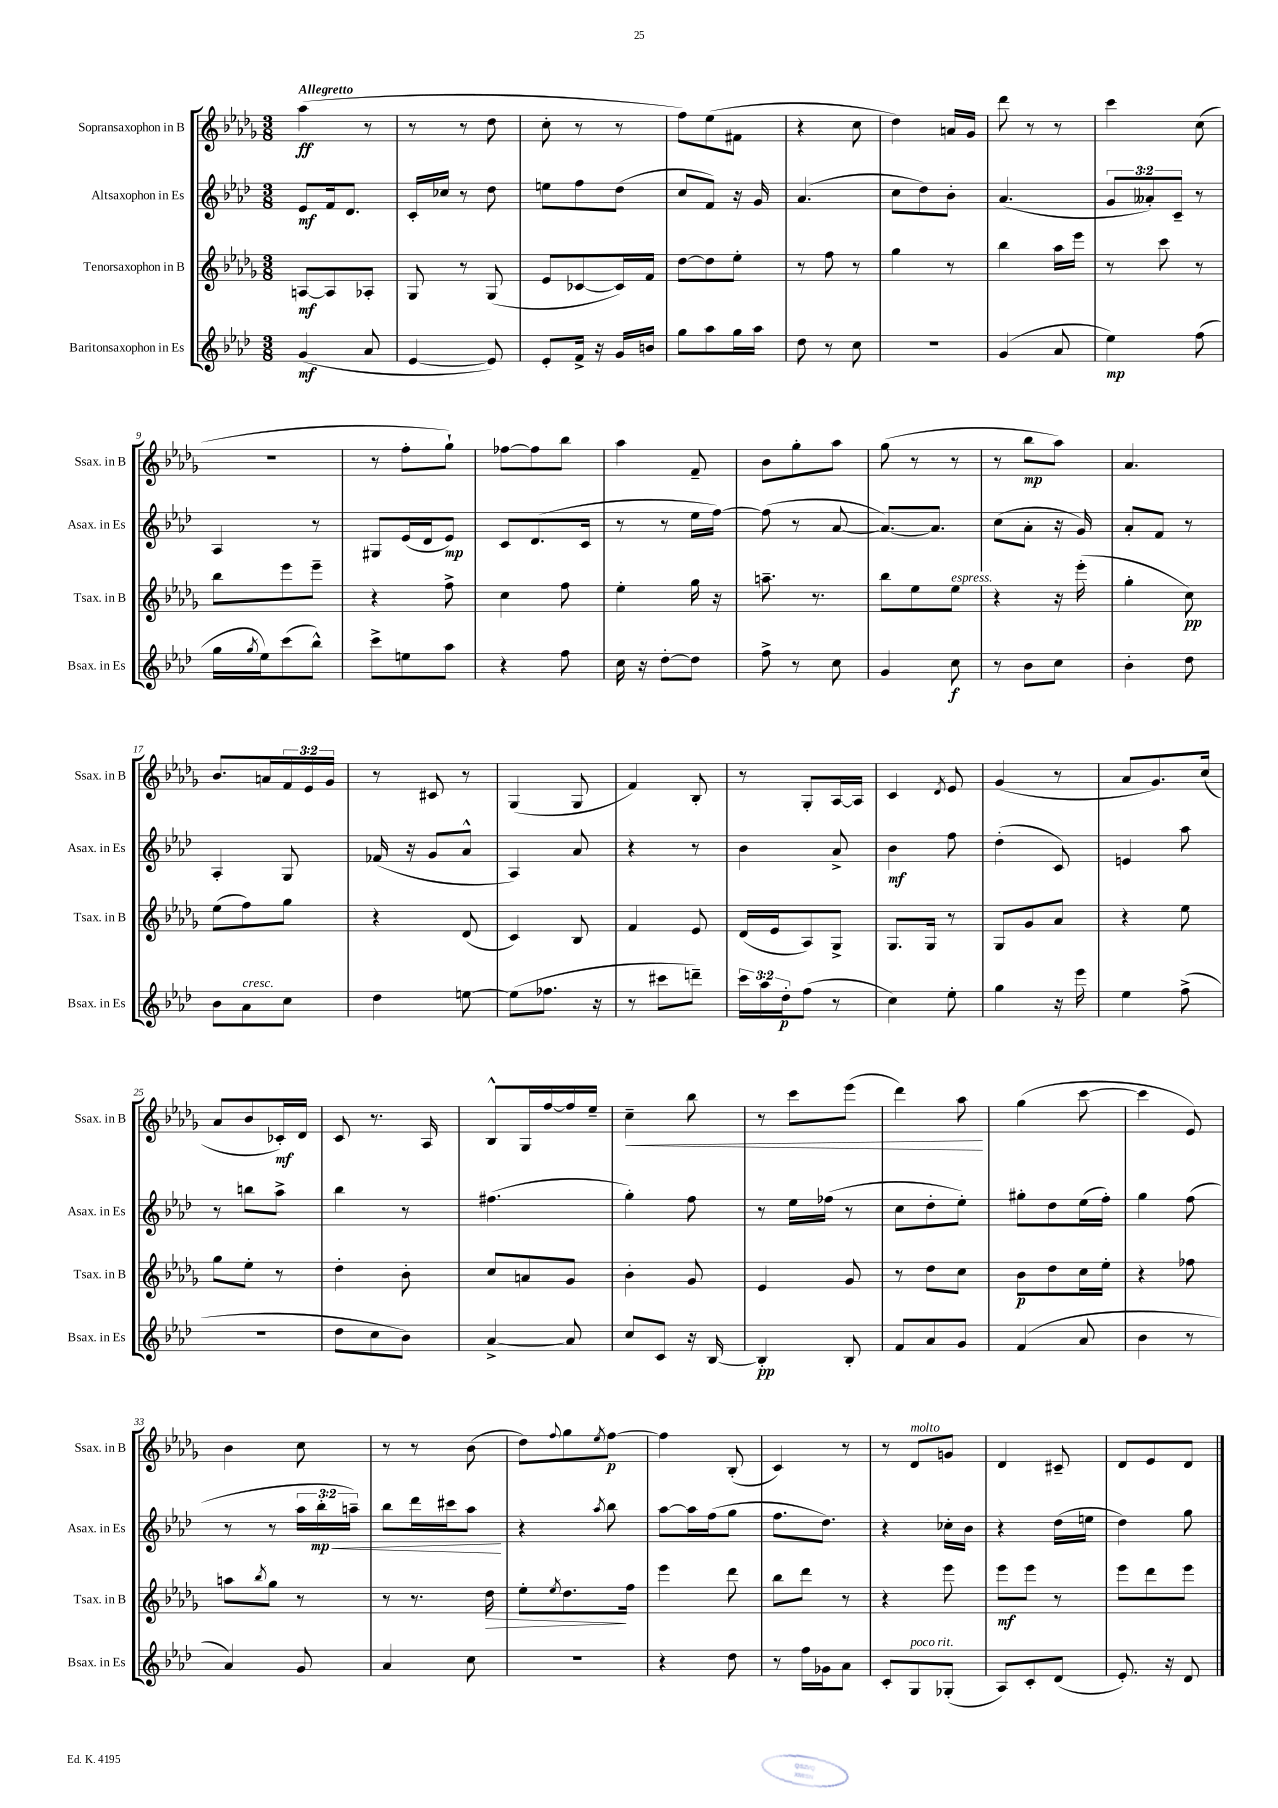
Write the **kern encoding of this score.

**kern	**dynam	**kern	**dynam	**kern	**dynam	**kern	**dynam
*part4	*part4	*part3	*part3	*part2	*part2	*part1	*part1
*staff4	*staff4	*staff3	*staff3	*staff2	*staff2	*staff1	*staff1
*I"Baritonsaxophon in Es	*	*I"Tenorsaxophon in B	*	*I"Altsaxophon in Es	*	*I"Sopransaxophon in B	*
*I'Bsax. in Es	*	*I'Tsax. in B	*	*I'Asax. in Es	*	*I'Ssax. in B	*
*clefG2	*	*clefG2	*	*clefG2	*	*clefG2	*
*k[b-e-a-d-]	*	*k[b-e-a-d-g-]	*	*k[b-e-a-d-]	*	*k[b-e-a-d-g-]	*
*M3/8	*	*M3/8	*	*M3/8	*	*M3/8	*
=1	=1	=1	=1	=1	=1	=1	=1
!	!	!	!	!	!	!LO:TX:a:B:t=Allegretto	!
(4g/	mf	[8An/L	mf	8e-/L	mf	(4aa-\	ff
.	.	8A/]	.	16f/k	.	.	.
.	.	.	.	8.d-/J	.	.	.
8a-/	.	8A-X'/J	.	.	.	8r	.
=2	=2	=2	=2	=2	=2	=2	=2
[4e-/	.	8G-/	.	16c'/LL	.	8r	.
.	.	.	.	16cc-X/JJ	.	.	.
.	.	8r	.	8r	.	8r	.
8e-/])	.	(8G-/	.	8dd-\	.	8dd-\	.
=3	=3	=3	=3	=3	=3	=3	=3
8e-'/L	.	8e-/L	.	8een\L	.	8cc'\	.
16f^/Jk	.	[8c-X/	.	8ff\	.	8r	.
16r	.	.	.	.	.	.	.
16g/LL	.	16c-/L])	.	(8dd-\J	.	8r	.
16bn/JJ	.	16f/JJ	.	.	.	.	.
=4	=4	=4	=4	=4	=4	=4	=4
8gg\L	.	[8dd-\L	.	8cc/L	.	8ff\L)	.
8aa-\	.	8dd-\]	.	8f/J)	.	(8ee-\	.
16gg\L	.	8ee-'\J	.	16r	.	8f#X\J	.
16aa-\JJ	.	.	.	16g/	.	.	.
=5	=5	=5	=5	=5	=5	=5	=5
8dd-\	.	8r	.	(4.a-/	.	4r	.
8r	.	8ff\	.	.	.	.	.
8cc\	.	8r	.	.	.	8cc\	.
=6	=6	=6	=6	=6	=6	=6	=6
4.r	.	4gg-\	.	8cc\L	.	4dd-\)	.
.	.	.	.	8dd-\)	.	.	.
.	.	8r	.	8b-'\J	.	16an/LL	.
.	.	.	.	.	.	16g-/JJ	.
=7	=7	=7	=7	=7	=7	=7	=7
(4g/	.	4bb-\	.	(4.a-/	.	8ddd-\	.
.	.	.	.	.	.	8r	.
8a-/	.	16aa-\LL	.	.	.	8r	.
.	.	16eee-\JJ	.	.	.	.	.
=8	=8	=8	=8	=8	=8	=8	=8
4ee-\)	mp	8r	.	12g/L	.	4ccc\	.
.	.	.	.	12a--X'/)	.	.	.
.	.	8ccc\	.	.	.	.	.
.	.	.	.	12c~/J	.	.	.
(8ff\	.	8r	.	8r	.	(8cc\	.
!!LO:LB:g=z
=9	=9	=9	=9	=9	=9	=9	=9
16gg\LL	.	8bb-\L	.	4A-/	.	4.r	.
8qgg/	.	.	.	.	.	.	.
16ee-\J)	.	.	.	.	.	.	.
(8ccc\	.	8eee-\	.	.	.	.	.
8bb-^^\J)	.	8eee-~\J	.	8r	.	.	.
=10	=10	=10	=10	=10	=10	=10	=10
8ccc^\L	.	4r	.	8G#X/L	.	8r	.
8een\	.	.	.	(16e-/L	.	8ff'\L	.
.	.	.	.	16d-/J	.	.	.
8aa-\J	.	8ff^\	.	8e-/J)	mp	8gg-`\J)	.
=11	=11	=11	=11	=11	=11	=11	=11
4r	.	4cc\	.	8c/L	.	[8ff-X\L	.
.	.	.	.	(8.d-/	.	8ff-\]	.
8ff\	.	8ff\	.	.	.	8bb-\J	.
.	.	.	.	16c/Jk	.	.	.
=12	=12	=12	=12	=12	=12	=12	=12
16cc\	.	4ee-'\	.	8r	.	4aa-\	.
16r	.	.	.	.	.	.	.
[8dd-'\L	.	.	.	8r	.	.	.
8dd-\J]	.	16gg-\	.	16ee-\LL	.	8f~/	.
.	.	16r	.	[16ff\JJ)	.	.	.
=13	=13	=13	=13	=13	=13	=13	=13
8ff^\	.	8.aan~\	.	(8ff\]	.	8b-\L	.
8r	.	.	.	8r	.	8gg-'\	.
.	.	8.r	.	.	.	.	.
8cc\	.	.	.	[8a-/	.	8aa-\J	.
=14	=14	=14	=14	=14	=14	=14	=14
4g/	.	8bb-\L	.	8.a-/L_)	.	(8gg-\	.
.	.	8ee-\	.	.	.	8r	.
.	.	.	.	8.a-/J]	.	.	.
!	!	!LO:TX:a:i:t=espress.	!	!	!	!	!
8cc\	f	8ee-\J	.	.	.	8r	.
=15	=15	=15	=15	=15	=15	=15	=15
8r	.	4r	.	(8cc\L	.	8r	.
8b-\L	.	.	.	8a-'\J	.	8bb-\L	mp
8cc\J	.	16r	.	16r	.	8aa-\J)	.
.	.	(16eee-'\	.	16g/)	.	.	.
=16	=16	=16	=16	=16	=16	=16	=16
4b-'\	.	4gg-'\	.	8a-'/L	.	4.a-/	.
.	.	.	.	8f/J	.	.	.
8dd-\	.	8cc\)	pp	8r	.	.	.
!!LO:LB:g=z
=17	=17	=17	=17	=17	=17	=17	=17
8b-\L	.	(8ee-\L	.	4A-'/	.	8.b-/L	.
!LO:TX:a:i:t=cresc.	!	!	!	!	!	!	!
8a-\	.	8ff\)	.	.	.	.	.
.	.	.	.	.	.	16an/L	.
8cc\J	.	8gg-\J	.	8G/	.	24f/	.
.	.	.	.	.	.	24e-/	.
.	.	.	.	.	.	24g-/JJ	.
=18	=18	=18	=18	=18	=18	=18	=18
4dd-\	.	4r	.	(16f-X/	.	8r	.
.	.	.	.	16r	.	.	.
.	.	.	.	8g/L	.	8c#X/	.
[8een\	.	(8d-/	.	8a-^^/J	.	8r	.
=19	=19	=19	=19	=19	=19	=19	=19
(8ee\L]	.	4c/)	.	4A-/)	.	(4G-/	.
8.ff-X\J	.	.	.	.	.	.	.
.	.	8B-/	.	8a-/	.	8G-/	.
16r	.	.	.	.	.	.	.
=20	=20	=20	=20	=20	=20	=20	=20
8r	.	4f/	.	4r	.	4f/)	.
8ccc#X\L	.	.	.	.	.	.	.
8dddn~\J)	.	8e-/	.	8r	.	8B-'/	.
=21	=21	=21	=21	=21	=21	=21	=21
24ccc\LL	.	(16d-/LL	.	4b-\	.	8r	.
24aa-\	.	.	.	.	.	.	.
.	.	16e-/J	.	.	.	.	.
24dd-'\J	p	.	.	.	.	.	.
(8ff\J	.	8A-/)	.	.	.	8G-'/L	.
8r	.	8G-^/J	.	8a-^/	.	[16A-/L	.
.	.	.	.	.	.	16A-/JJ]	.
=22	=22	=22	=22	=22	=22	=22	=22
4cc\)	.	8.G-/L	.	4b-\	mf	4c/	.
.	.	16G-/Jk	.	.	.	.	.
.	.	.	.	.	.	8qd-/	.
8ee-'\	.	8r	.	8ff\	.	8e-/	.
=23	=23	=23	=23	=23	=23	=23	=23
4gg\	.	8G-/L	.	(4dd-'\	.	(4g-/	.
.	.	8g-/	.	.	.	.	.
16r	.	8a-/J	.	8c/)	.	8r	.
16eee-\	.	.	.	.	.	.	.
=24	=24	=24	=24	=24	=24	=24	=24
4ee-\	.	4r	.	4en/	.	8a-/L	.
.	.	.	.	.	.	8.g-/)	.
(8ff^\	.	8ee-\	.	8aa-\	.	.	.
.	.	.	.	.	.	(16cc/Jk	.
!!LO:LB:g=z
=25	=25	=25	=25	=25	=25	=25	=25
4.r	.	8gg-\L	.	8r	.	8a-/L	.
.	.	8ee-'\J	.	8bbn\L	.	8b-/	.
.	.	8r	.	8aa-^\J	.	16c-X'/L)	mf
.	.	.	.	.	.	16d-/JJ	.
=26	=26	=26	=26	=26	=26	=26	=26
8dd-\L	.	4dd-'\	.	4bb-\	.	8c/	.
8cc\	.	.	.	.	.	8.r	.
8b-\J)	.	8b-'\	.	8r	.	.	.
.	.	.	.	.	.	16A-/	.
=27	=27	=27	=27	=27	=27	=27	=27
[4a-^/	.	8cc/L	.	(4.ff#X\	.	8B-^^/L	.
.	.	8an/	.	.	.	16G-/L	.
.	.	.	.	.	.	[16ff/	.
8a-/]	.	8g-/J	.	.	.	16ff/]	.
.	.	.	.	.	.	16ee-~/JJ	.
=28	=28	=28	=28	=28	=28	=28	=28
!	!	!	!	!	!	!	!LO:HP:b
8cc/L	.	4b-'\	.	4gg'\)	.	4cc~\	<
8c/J	.	.	.	.	.	.	.
16r	.	8g-/	.	8ff\	.	8bb-\	.
[16B-/	.	.	.	.	.	.	.
=29	=29	=29	=29	=29	=29	=29	=29
4B-'/]	pp	4e-/	.	8r	.	8r	.
.	.	.	.	16ee-\LL	.	8ccc\L	.
.	.	.	.	(16ff-X\JJ	.	.	.
8B-'/	.	8g-/	.	8r	.	(8eee-\J	.
=30	=30	=30	=30	=30	=30	=30	=30
8f/L	.	8r	.	8cc\L	.	4ddd-\)	.
8a-/	.	8dd-\L	.	8dd-'\	.	.	.
8g/J	.	8cc\J	.	8ee-'\J)	.	8aa-\	.
.	.	.	.	.	.	.	[
=31	=31	=31	=31	=31	=31	=31	=31
(4f/	.	8b-\L	p	8gg#X'\L	.	(4gg-\	.
.	.	8dd-\	.	8dd-\	.	.	.
8a-/	.	16cc\L	.	(16ee-\L	.	[8ccc\	.
.	.	16ee-'\JJ	.	16ff'\JJ)	.	.	.
=32	=32	=32	=32	=32	=32	=32	=32
4b-\	.	4r	.	4gg\	.	4ccc\]	.
8r	.	8ff-X\	.	(8ff\	.	8e-/)	.
!!LO:LB:g=z
=33	=33	=33	=33	=33	=33	=33	=33
4a-/)	.	8aan\L	.	8r	.	4b-\	.
.	.	8qbb-/	.	.	.	.	.
.	.	8gg-\J	.	8r	.	.	.
8g/	.	8r	.	24aa-\LL	.	8cc\	.
.	.	.	.	24bb-'\	mp	.	.
!	!	!	!	!	!LO:HP:b	!	!
.	.	.	.	24aan~\JJ)	<	.	.
=34	=34	=34	=34	=34	=34	=34	=34
4a-/	.	8r	.	8bb-\L	.	8r	.
.	.	8.r	.	16ddd-\L	.	8r	.
.	.	.	.	16ccc#X\J	.	.	.
8cc\	.	.	.	8aa-\J	.	(8b-\	.
!	!	!	!LO:HP:b	!	!	!	!
.	.	16dd-\	>	.	.	.	.
.	.	.	.	.	[	.	.
=35	=35	=35	=35	=35	=35	=35	=35
4.r	.	8ee-'\L	.	4r	.	8dd-\L)	.
.	.	8qee-/	.	.	.	8qqff/	.
.	.	8.dd-\	.	.	.	8gg-\	.
.	.	.	.	8qaa-/	.	8qee-/	.
.	.	.	.	8bb-\	.	[8ff\J	p
.	.	16ff\Jk	]	.	.	.	.
=36	=36	=36	=36	=36	=36	=36	=36
4r	.	4eee-\	.	[8aa-\L	.	4ff\]	.
.	.	.	.	16aa-\L]	.	.	.
.	.	.	.	(16ff\J	.	.	.
8dd-\	.	8ddd-\	.	8gg\J	.	(8B-'/	.
=37	=37	=37	=37	=37	=37	=37	=37
8r	.	8bb-\L	.	8.ff\L	.	4c/)	.
16ff\LL	.	8ddd-\J	.	.	.	.	.
16g-X\J	.	.	.	8.dd-\J)	.	.	.
8a-\J	.	8r	.	.	.	8r	.
=38	=38	=38	=38	=38	=38	=38	=38
8c'/L	.	4r	.	4r	.	8r	.
!	!	!	!	!	!	!LO:TX:a:i:t=molto	!
!LO:TX:a:i:t=poco rit.	!	!	!	!	!	!	!
8G/	.	.	.	.	.	8d-/L	.
(8G-X'/J	.	8eee-\	.	16cc-X'\LL	.	8gn/J	.
.	.	.	.	16b-\JJ	.	.	.
=39	=39	=39	=39	=39	=39	=39	=39
8A-/L)	.	8eee-\L	mf	4r	.	4d-/	.
8c'/	.	8eee-\J	.	.	.	.	.
(8d-/J	.	8r	.	(16dd-\LL	.	8c#X~/	.
.	.	.	.	16een\JJ	.	.	.
=40	=40	=40	=40	=40	=40	=40	=40
8.e-'/)	.	8eee-\L	.	4dd-\)	.	8d-/L	.
.	.	8ddd-\	.	.	.	8e-/	.
16r	.	.	.	.	.	.	.
8d-/	.	8eee-\J	.	8gg\	.	8d-/J	.
==	==	==	==	==	==	==	==
*-	*-	*-	*-	*-	*-	*-	*-
